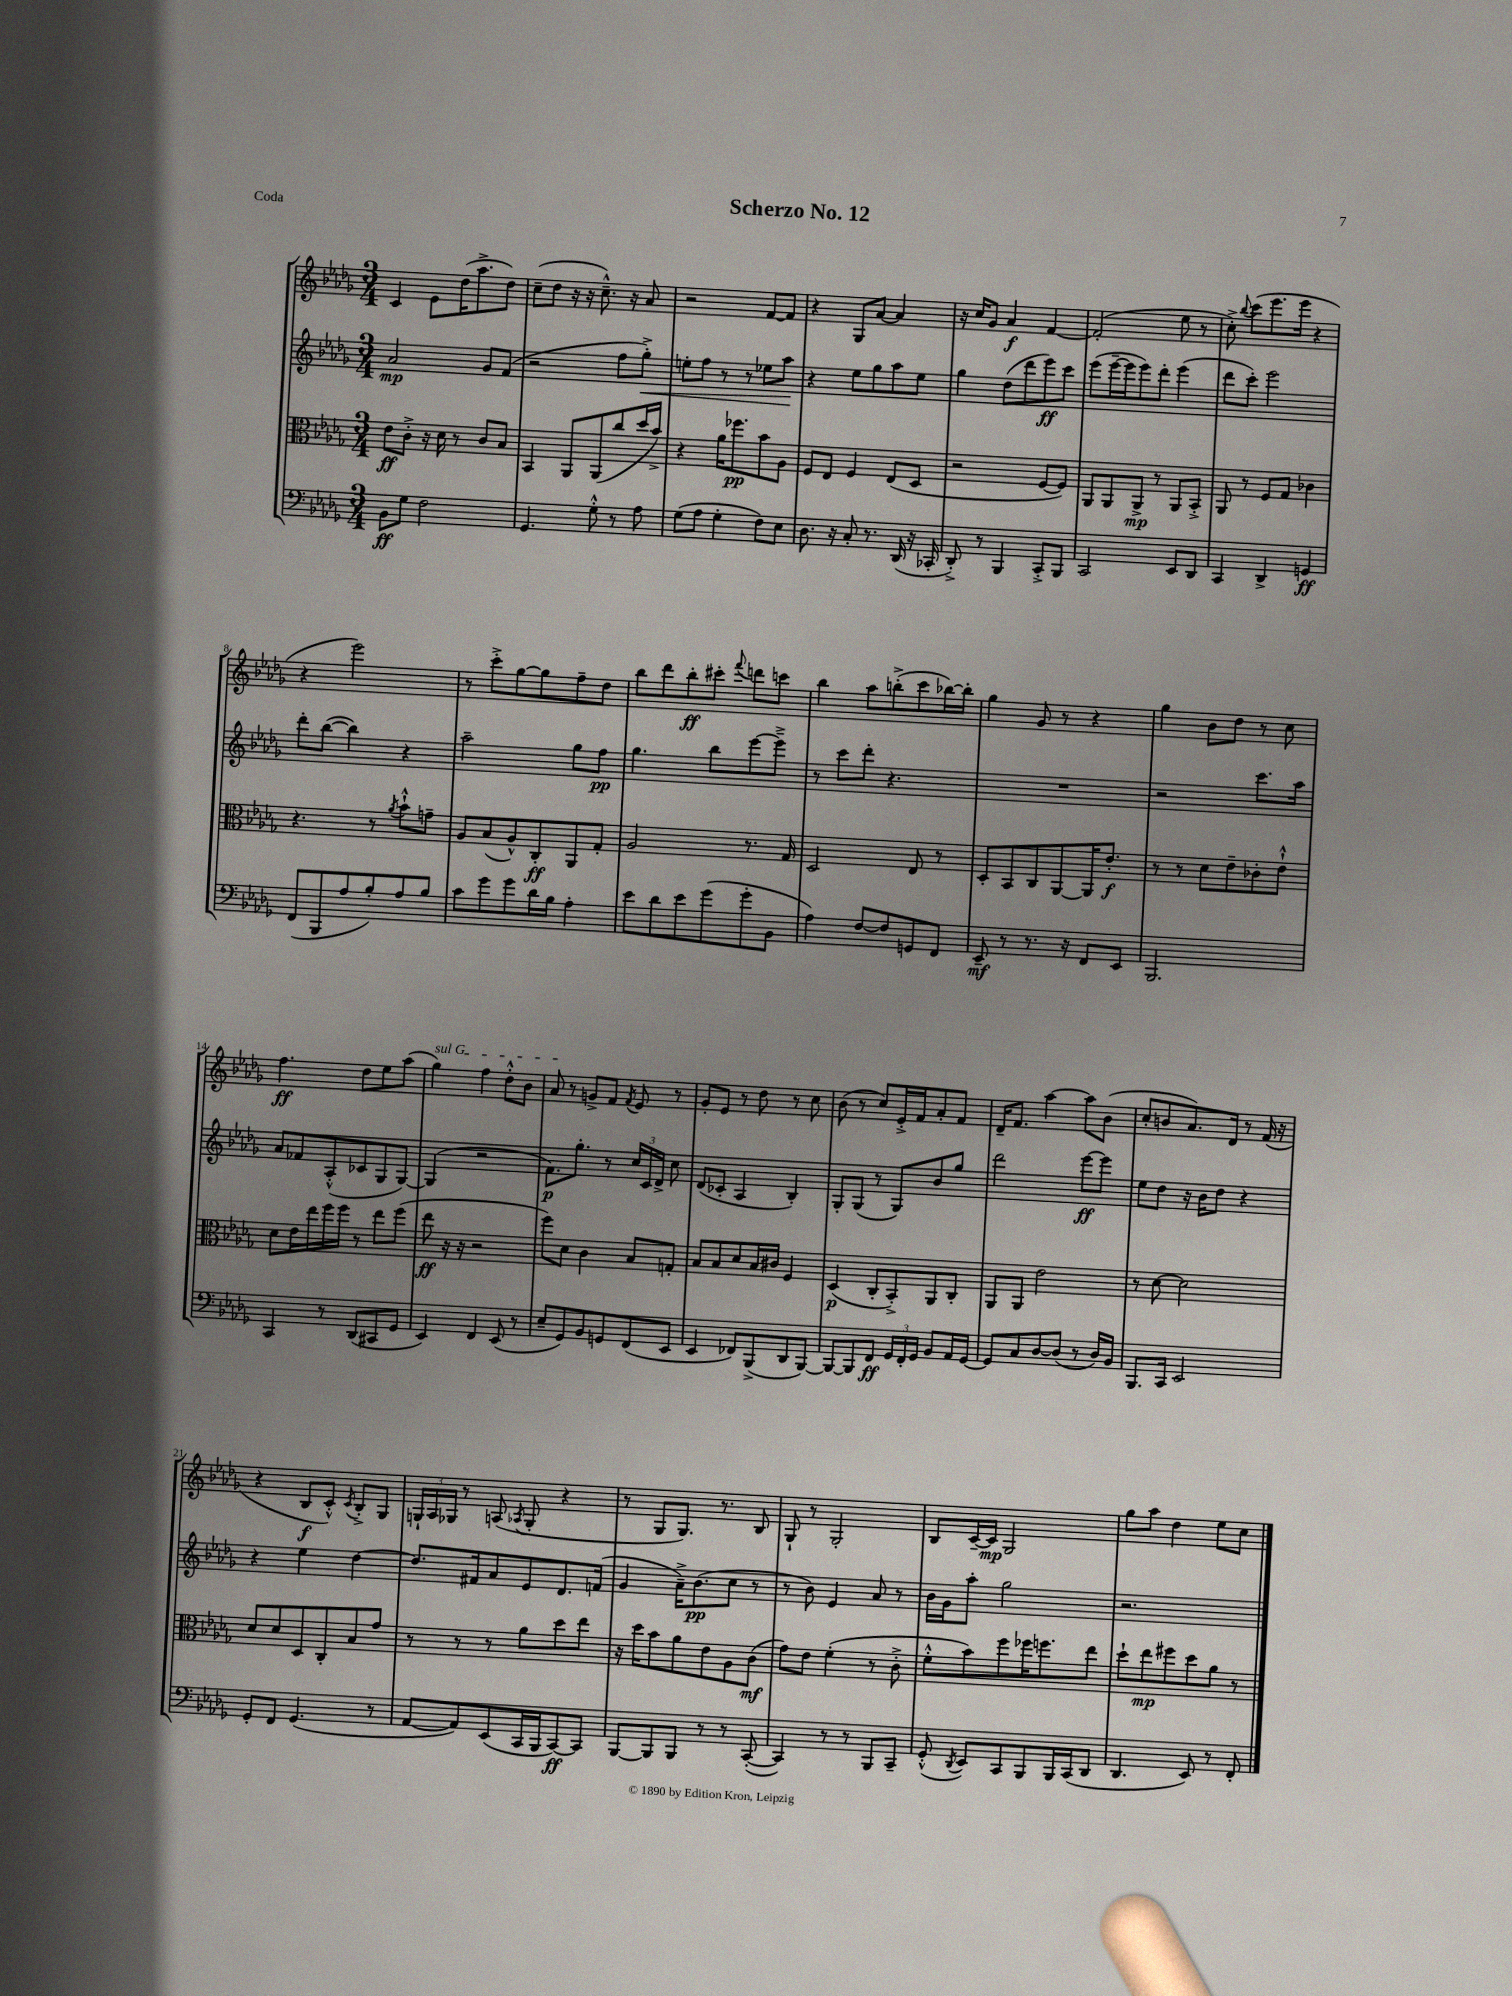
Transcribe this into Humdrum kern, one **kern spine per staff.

**kern	**kern	**kern	**kern
*staff4	*staff3	*staff2	*staff1
*clefF4	*clefC3	*clefG2	*clefG2
*k[b-e-a-d-g-]	*k[b-e-a-d-g-]	*k[b-e-a-d-g-]	*k[b-e-a-d-g-]
*M3/4	*M3/4	*M3/4	*M3/4
8BB-\L	8e-\L	2a-/	4c/
8G-\J	8c'^\J	.	.
2F\	16r	.	8e-\L
.	16d-\	.	.
.	8r	.	(16dd-\K
.	.	.	8.aa-^\
.	8c/L	8g-/L	.
.	8B-/J	(8f/J	8dd-\J)
=	=	=	=
4.GG-/	4BB-/	2r	(8cc~\L
.	.	.	8dd-\J
.	8AA-/L	.	16r
.	.	.	16r
8G-'^^\	(8AA-/	.	8.cc~^^\)
8r	8cc/	8ff\L	.
.	.	.	16r
8A-\	16dd-/L	8gg-'^\J)	8a-/
.	16b-^/JJ)	.	.
=	=	=	=
(8G-\L	4r	8ee'\L	2r
8A-\J	.	8ff\J	.
4G-'\	16a-\LK	8r	.
.	8.ff-\	.	.
.	.	8r	.
8F\L)	8b-\	8ee-\L	[8f/L
8E-\J	8A-\J	8aa-\J	8f/]J
=	=	=	=
8.D-\	8F/L	4r	4r
.	8E-/J	.	.
16r	.	.	.
8C'/	4F/	8ee-\L	8G-/L
8.r	.	8gg-\	[8a-/J
.	(8E-/L	8aa-\	4a-/]
(16DD-/	.	.	.
16r	8D-/J	8ee-\J	.
16CC-'/	.	.	.
=	=	=	=
8DD-'^/)	2r	4gg-\	16r
.	.	.	16cc/LK
8r	.	.	8g-/J
4BBB-/	.	(8dd-\L	4a-/
.	.	8ddd-\	.
8CC'^/L	[8F/L	8eee-\)	[4f/
8BBB-/J	8F/]J)	8ccc\J	.
=	=	=	=
2CC/	8AA-/L	(8eee-\L	(2f'/]
.	8AA-/	[16eee-~\L	.
.	.	16eee-\]J	.
.	8AA-^/J	8eee-\)	.
.	8r	8ddd-'\J	.
8EE-/L	8AA-/L	(4eee-\	8ee-\
8DD-/J	8BB-'^/J	.	8r
=	=	=	=
4CC/	8AA-/	8ddd-\L	8cc'^\)
.	.	.	8qqbb-/
.	8r	8ccc'\J)	(8ccc\L
4DD-^/	8F/L	2eee-\	8.eee-\
.	8G-/J	.	.
.	.	.	16eee-\Jk
4GG/	4c-\	.	4r
=	=	=	=
(8FF/L	4.r	8ddd-'\L	4r
8BBB-/	.	([8bb-\J	.
8A-/	.	4bb-\])	2eee-\)
8B-'/)	8r	.	.
.	8qa-/	.	.
8A-/	8b-`^^\L	4r	.
8B-/J	8g~\J	.	.
=	=	=	=
8c\L	8A-/L	2aa-~\	8r
8g-\	(8B-/	.	8ccc'^\L
8g-\	8A-^^/)	.	[8gg-\
16d-\L	8C'/	.	8gg-\]
16B-\JJ	.	.	.
4A-'\	8AA-/	8gg-\L	8ff~\
.	8G-'/J	8ff\J	8dd-\J
=	=	=	=
8e-\L	2A-/	4.gg-\	8bb-\L
8d-\	.	.	8ddd-\
8e-\	.	.	8bb-'\
(8g-\	.	8bb-\L	8ccc#'\J
.	.	.	8qqfff/
8g-'\	8.r	[8eee-\	8ddd\L
8BB-\J	.	8eee-~^\]J	8ccc\J
.	16G-/	.	.
=	=	=	=
4A-\)	2D-/	8r	4bb-\
.	.	8ccc\L	.
[8F/L	.	8ddd-'\J	8aa-\L
8F/]	.	4.r	(8bb'^\
8GG/	8E-/	.	8ccc\
8FF/J	8r	.	[16bb-\L)
.	.	.	16bb-'\]JJ
=	=	=	=
8EE-~/	8D-'/L	2.r	4gg-\
8r	8BB-/	.	.
8.r	8C/	.	8g-/
.	[8AA-/	.	8r
16r	.	.	.
8FF/L	16AA-/]K	.	4r
.	8.e-'/J	.	.
8EE-/J	.	.	.
=	=	=	=
2.BBB-/	8r	2r	4gg-\
.	8r	.	.
.	8d-\L	.	8b-\L
.	8e-~\	.	8dd-\J
.	8c-'\	8.ccc\L	8r
.	8e-`^^\J	.	8cc\
.	.	16aa-\Jk	.
=	=	=	=
4CC/	8d-\L	8a-/L	4.ff\
.	16e-\L	8f-/	.
.	16ee-\	.	.
8r	16ff\	(8A-'^^/	.
.	16ff\JJ	.	.
(8DD-/L	8r	8c-/	8dd-\L
8CC#/	8ee-\L	8G-/	8ee-\
8GG-/J	(8ff\J	[8G-/J)	(8aa-\J
=	=	=	=
4EE-/)	8ee-\	(4G-/]	4gg-\)
.	16r	.	.
.	16r	.	.
4FF/	2r	2r	4ff\
(8EE-/	.	.	8dd-'^^\L
8r	.	.	8b-\J
=	=	=	=
8E-~/L	8ff\L)	8.f\L)	8a-/
8GG-/)	8d-\J	.	8r
.	.	8.gg-'\J	.
8BB-/	4c\	.	8g^/L
8GG/	.	8r	8f/J
.	.	.	8qf/
(8FF/	8B-/L	24cc/LL	8e-/
.	.	24c/	.
.	.	24d-^/JJ	.
8EE-/J	8G'/J	8cc\	8r
=	=	=	=
4EE-/	8B-/L	(8d-/L	8g-'/L
.	8B-/	8c-'/J	8e-/J
8FF-/L)	8d-/	4A-/	8r
(8BBB-^/	16B-/L	.	8dd-\
.	16c#/JJ	.	.
8DD-/	4F/	4B-'/)	8r
[8BBB-/J)	.	.	8cc\
=	=	=	=
8BBB-/_L	(4D-/	8G-'/L	(8b-\
8BBB-/]	.	(8G-/J	8r
8FF/J	8C'/L	8r	8cc/L)
24GG-/LL	8BB-'^/)	8G-/L)	16e-'^/L
24FF'/	.	.	.
.	.	.	16f/J
24GG-/JJ	.	.	.
8BB-/L	8AA-/	8b-/	8a-'/
16AA-/L	8C'/J	8gg-/J	8f/J
[16GG-/JJ	.	.	.
=	=	=	=
8GG-/]L	8AA-/L	2ddd-\	16d-~/LK
.	.	.	8.f/J
8C/	8AA-/J	.	.
[8D-/	2e-\	.	[4aa-\
(8D-/]J	.	.	.
8r	.	[8eee-\L	8aa-\]L
16D-/LL)	.	8eee-\]J	(8b-\J
16BB-/JJ	.	.	.
=	=	=	=
8.BBB-/L	8r	8ee-\L	8cc'/L
.	[8d-\	8dd-\J	8b/
16CC/Jk	.	.	.
2EE-/	2d-\]	16r	8.a-/)
.	.	16b-\LK	.
.	.	8dd-\J	.
.	.	.	16d-/Jk
.	.	4r	8r
.	.	.	(16f/
.	.	.	16r
=	=	=	=
8GG-'/L	8d-/L	4r	4r
8FF/J	8d-/	.	.
(4.GG-/	8D-/	4ee-\	8B-/L
.	8C'/	.	8c'^^/J)
.	.	.	8qc/
.	8B-/	[4dd-\	8B-'^/L
8r	8g-/J	.	8G-/J
=	=	=	=
[8AA-/L	8r	8.dd-/]L	24G`/LL
.	.	.	24A-/
.	.	.	24G-/JJ
8AA-/])	8r	.	8r
.	.	16f#/k	.
(8EE-/	8r	8a-/	(8A/
.	.	.	8qA-/
16CC/L	8a-\L	8e-/	8G-'/
16BBB-/J	.	.	.
[8CC/)	8dd-\	8.d-/	4r
8CC/]J	8ee-\J	.	.
.	.	(16f/Jk	.
=	=	=	=
[8BBB-/L	16r	4g-/	8r
.	16dd-\LK	.	.
8BBB-/]	8b-\	.	8G-/L
8BBB-/J	8a-\	16a-~^\LK)	8.G-/J)
.	.	(8.b-\	.
8r	8e-\	.	.
.	.	.	8.r
8r	8A-\	8cc\J	.
([8CC'/	(8c\J	8r	8B-/
=	=	=	=
4CC/])	8g-\L)	8r	8G-`/
.	8e-\J	8b-\)	8r
8r	(4f'\	4e-/	2G-'/
8r	.	.	.
8BBB-/L	8r	8a-/	.
8CC~/J	8c'^\	8r	.
=	=	=	=
(8GG-'^^/	8f'^^\L	16b-\LL	8B-/L
.	.	16g-\J	.
8qDD-/	.	.	.
8EE-/L)	8b-\)	8aa-'\J	[16c~/L
.	.	.	16c/]JJ
8CC/	8ff\	2gg-\	2G-/
8BBB-/	16ff-\K	.	.
.	8.ff\	.	.
16BBB-/L	.	.	.
(16CC/J	.	.	.
8DD-/J	8ee-\J	.	.
=	=	=	=
4.DD-/	8dd-`\L	2.r	8gg-\L
.	8ee-\	.	8aa-\J
.	8ff#\	.	4dd-\
8EE-/)	8dd-\	.	.
8r	8a-\J	.	8ee-\L
8FF'/	8r	.	8cc\J
==	==	==	==
*-	*-	*-	*-
